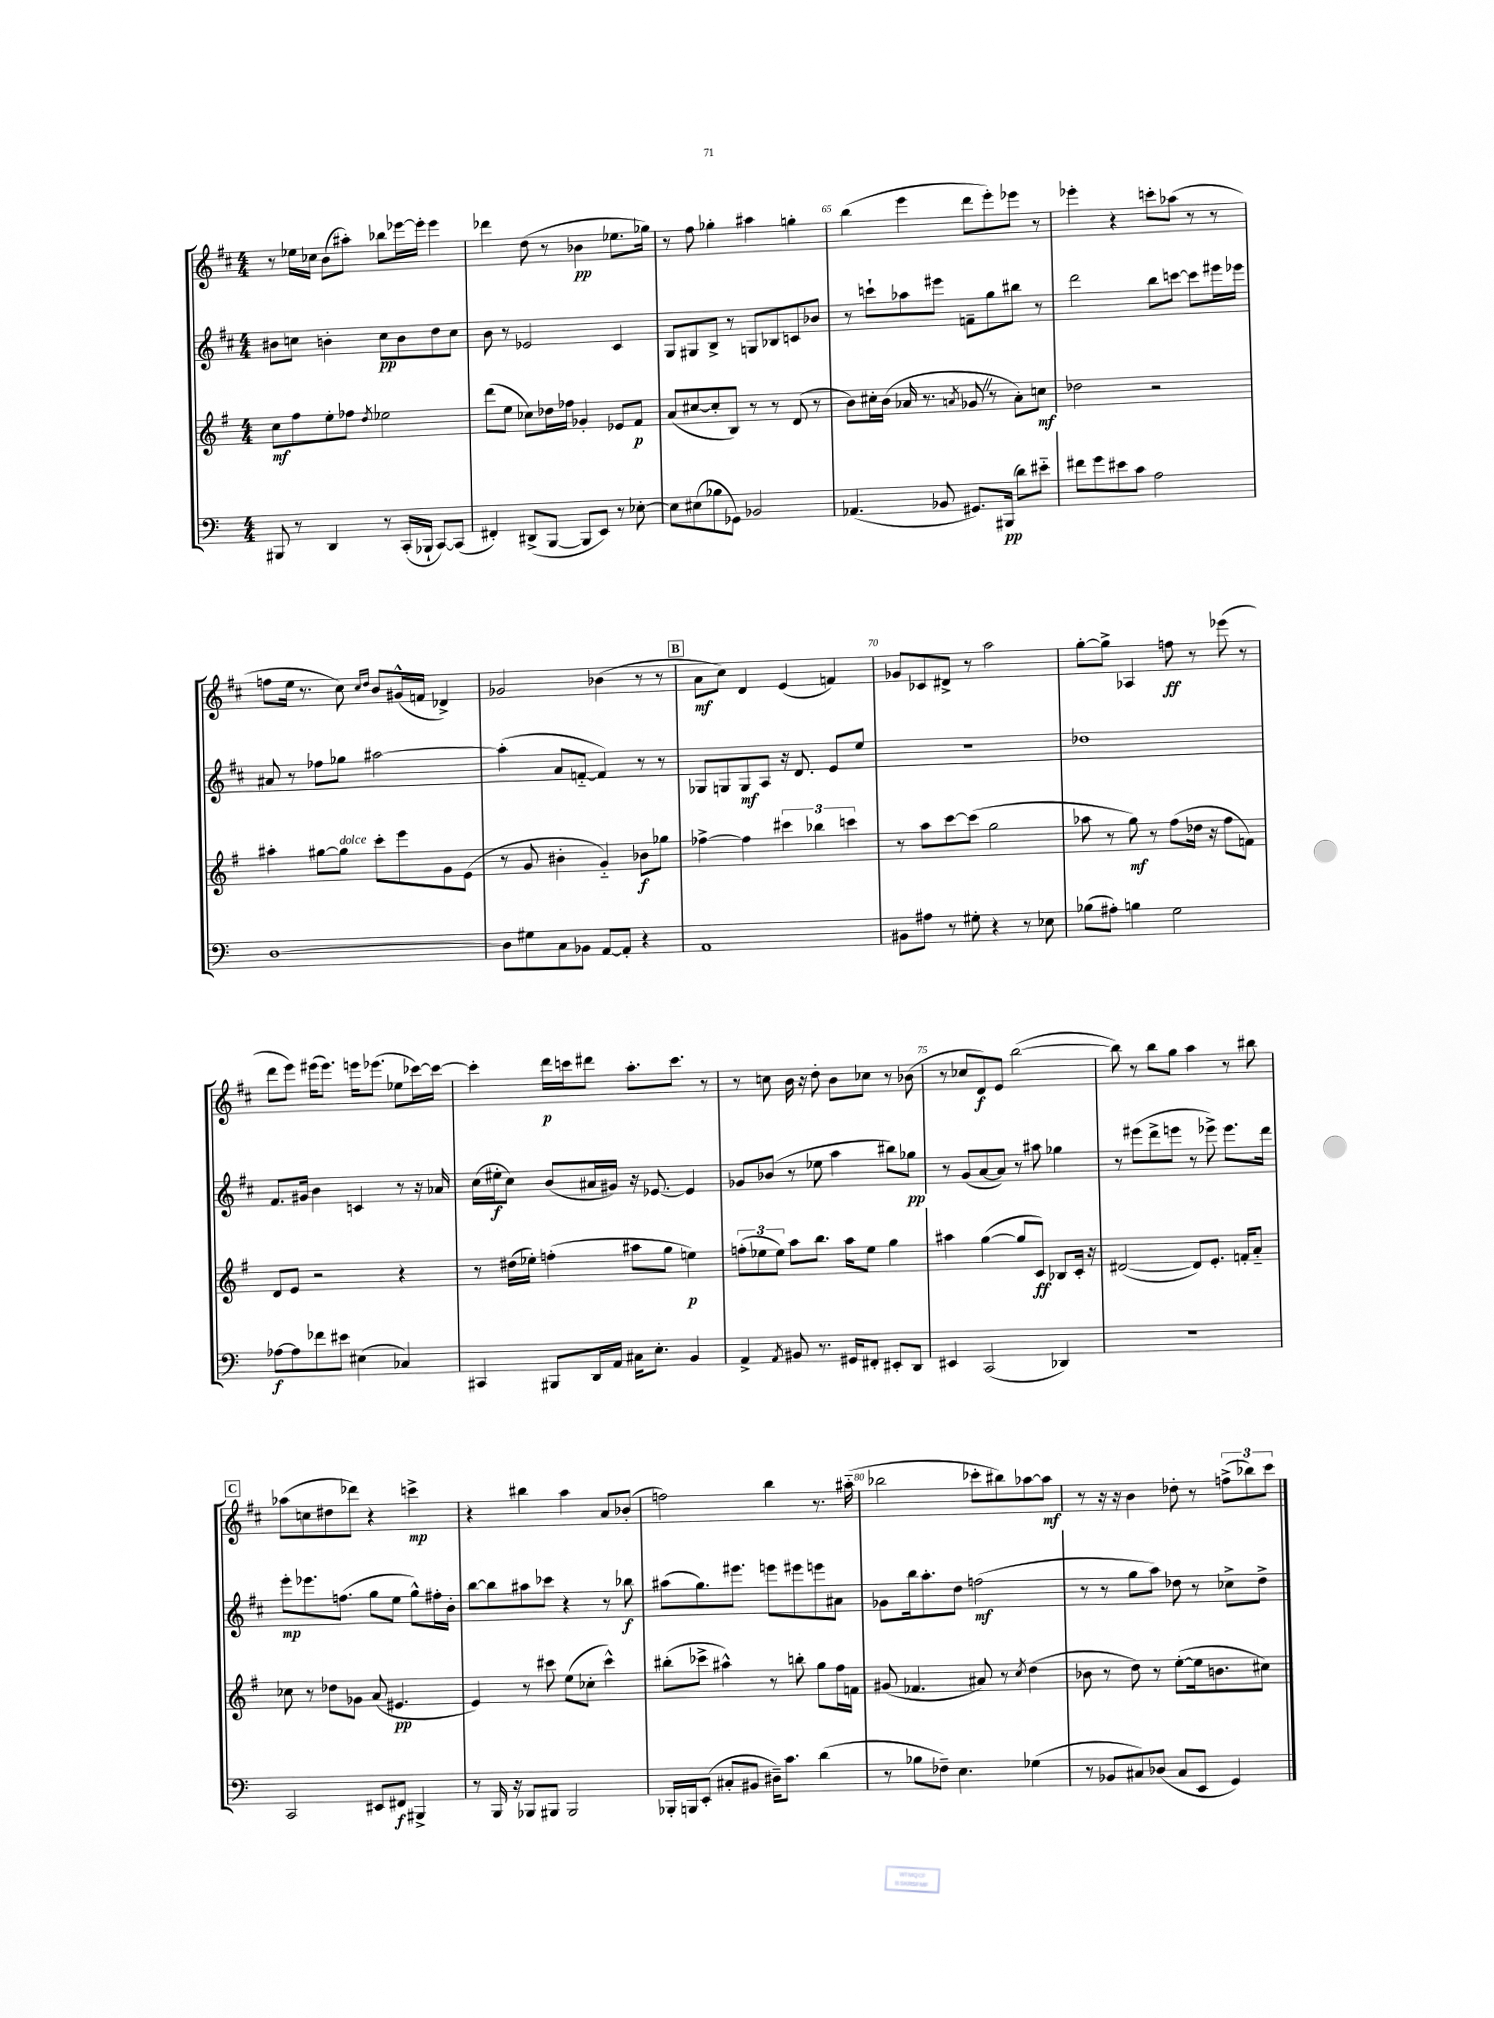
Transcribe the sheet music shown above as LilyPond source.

<<
\new StaffGroup <<
\new Staff = "s0" {
    \clef treble \key d \major \numericTimeSignature \time 4/4
    r8 ees''16 ces''16 b'8( ais''8-.) bes''8 ees'''16~ ees'''16-. ees'''4 |
    des'''4 d''8( r8 bes'4\pp ees''8. ges''16) |
    r8 fis''8 ges''4-. ais''4 g''4-. |
    b''4( e'''4 d'''8 e'''8-.) ees'''8 r8 |
    ees'''4-. r4 c'''8-. aes''8( r8 r8 |
    f''8 e''16 r8. cis''8) \grace { cis''16 d''16 } b'8 gis'16-^( f'16 des'4->) |
    ges'2 bes'4( r8 r8 |
    \mark \markup { \box "B" } a'8\mf cis''8) d'4 e'4( f'4) |
    ges'8 ces'8 dis'8-> r8 a''2 |
    g''8~-. g''8-> aes4 f''8\ff r8 ees'''8( r8 |
    d'''8 e'''8) eis'''16( eis'''8.) e'''16 ees'''8.( ees''8 ces'''16~) ces'''16~ |
    ces'''4-. d'''16\p c'''16 dis'''8 a''8.-. c'''8. r8 |
    r8 c''8 b'16 r16 d''8-. b'8 ces''8 r8 bes'8( |
    r8 ces''8 d'8\f) e'8 b''2~( |
    b''8) r8 b''8 g''8 a''4 r8 bis''8 |
    \mark \markup { \box "C" } aes''8( c''8 dis''8 des'''8) r4 c'''4->\mp |
    r4 bis''4 a''4 a'8 bes'8-.( |
    f''2) b''4 r8. ais''16-_( |
    bes''2 ces'''8-. bis''8) aes''8~ aes''8\mf |
    r8 r16 r16 b'4 des''8-. r8 \tuplet 3/2 { f''8->( bes''8) cis'''8 } \bar "|." |
}
\new Staff = "s1" {
    \clef treble \key d \major \numericTimeSignature \time 4/4
    bis'8 c''8 b'4-. c''8\pp b'8 d''8 c''8 |
    b'8 r8 ees'2 cis'4 |
    g8 gis8 b8-> r8 g8 bes8 c'8 bes'8 |
    r8 c'''8-! aes''8 eis'''8 f'8-- g''8 bis''8 r8 |
    d'''2 b''8 c'''8~ c'''8 eis'''16 ees'''16 |
    ais'8 r8 fes''8 ges''8 ais''2~ |
    ais''4-.( a'8 f'8~-_ f'4) r8 r8 |
    \mark \markup { \box "B" } ges8 g8 g8\mf a8 r16 d'8. e'8 e''8 |
    R1 |
    des''1 |
    fis'8. gis'16 b'4 c'4 r8 r16 aes'16 |
    cis''16( eis''16-.\f cis''8) b'8( ais'16 gis'16) r16 ees'8.~ ees'4 |
    ges'8 bes'8( r8 ees''8 a''4 bis''8) ges''8\pp |
    r8 g'8( a'8~ a'8) r8 ais''8 ges''4 |
    r8 eis'''8( d'''8-> e'''8 r8 ees'''8->) ees'''8. d'''16 |
    \mark \markup { \box "C" } e'''8-.\mp ees'''8. f''8.( g''8 e''8 g''8-^) fis''16-. b'16-. |
    b''8~ b''8 ais''8 ces'''8 r4 r8 bes''8\f |
    ais''8( g''8.) eis'''8. e'''8 eis'''8 e'''8 ais'8 |
    ges'8 b''16 a''8.-. d''8 f''2\mf( |
    r8 r8 g''8 a''8) des''8 r8 ces''8-> des''8-> \bar "|." |
}
\new Staff = "s2" {
    \clef treble \key g \major \numericTimeSignature \time 4/4
    c''8\mf fis''8 e''8-. fes''8 \acciaccatura { d''8 } ees''2 |
    d'''8( e''8 ces''8) des''16 fes''16 ges'4-. ees'8 fis'8\p |
    a'8( cis''8~ cis''8-. b8) r8 r8 d'8( r8 |
    b'8) cis''16-. b'16( aes'16 r8. \acciaccatura { a'8 } ges'8 \once \override BreathingSign.text = \markup { \musicglyph "scripts.caesura.straight" } \breathe r8 a'8-.) c''8\mf |
    des''2 r2 |
    ais''4-. gis''8~ gis''8^\markup { \italic "dolce" } c'''8-. e'''8 g'8 e'8( |
    r8 g'8 bis'4-. g'4-_) bes'8\f ges''8 |
    \mark \markup { \box "B" } fes''4~-> fes''4 \tuplet 3/2 { cis'''4 bes''4 c'''4 } |
    r8 a''8 c'''8~ c'''8( g''2 |
    aes''8 r8 g''8\mf) r8 fis''8( des''16 r16 fis''8 f'8) |
    d'8 e'8 r2 r4 |
    r8 dis''16( ees''16-.) f''4-.( ais''8 g''8 e''4\p) |
    \tuplet 3/2 { f''8-.( ees''8 ees''8) } a''8 b''8. a''16 ees''8 g''4 |
    ais''4 g''4~( g''8 c'8\ff) bes8 c'16-. r16 |
    dis'2~( dis'8) e'8.-. f'16-. a'8-_ |
    \mark \markup { \box "C" } ces''8 r8 des''8 ges'8 a'8( eis'4.\pp |
    e'4) r8 cis'''8 e''8( ces''8-. cis'''4-^) |
    bis''8-.( ces'''8-> ais''4-^) r8 b''8-. g''8 fis''16 f'16 |
    gis'8( fes'4. ais'8) r8 \acciaccatura { c''8 } d''4( |
    bes'8 r8 d''8) r8 e''8~-.( e''16 b'8. cis''8) \bar "|." |
}
\new Staff = "s3" {
    \clef bass \key c \major \numericTimeSignature \time 4/4
    bis,,8 r8 d,4 r8 c,16-.( bes,,16-! c,8~) c,8( |
    fis,4-.) dis,8->( b,,8~ b,,8 e,8) r8 ees8~-. |
    ees8 eis8( bes8 ges,8) bes,2 |
    aes,4.( bes,8 gis,8.) bis,,16\pp( d'8) eis'8-_ |
    fis'8 g'8 eis'8 c'8 a2 |
    d1~ |
    d8 gis8 c8 bes,8 a,8~ a,8-. r4 |
    \mark \markup { \box "B" } a,1 |
    bis,8 ais8 r8 gis8-. r4 r8 ees8 |
    bes8( ais8-.) b4 g2 |
    aes8~\f aes8 fes'8 eis'8 eis4( ces4) |
    cis,4 bis,,8 d,16 a,16 cis16 e8.-. b,4 |
    a,4-> \acciaccatura { a,8 } bis,8 r8. gis,16 fis,8-. eis,8-. d,8 |
    eis,4 c,2( des,4) |
    R1 |
    \mark \markup { \box "C" } c,2 eis,8 fis,8\f bis,,4-> |
    r8 b,,16 r16 bes,,8 bis,,8 bis,,2 |
    bes,,16-. b,,16 e,8-.( cis8-. bis,8 dis16--) c'8. d'4( |
    r8 bes8 fes8--) e4. ges4( |
    r8 bes,8 cis8) des8( cis8 e,8 g,4) \bar "|." |
}
>>
>>
\layout { \context { \Score currentBarNumber = #62 \override BarNumber.break-visibility = ##(#f #t #t) barNumberVisibility = #(every-nth-bar-number-visible 5) } }
